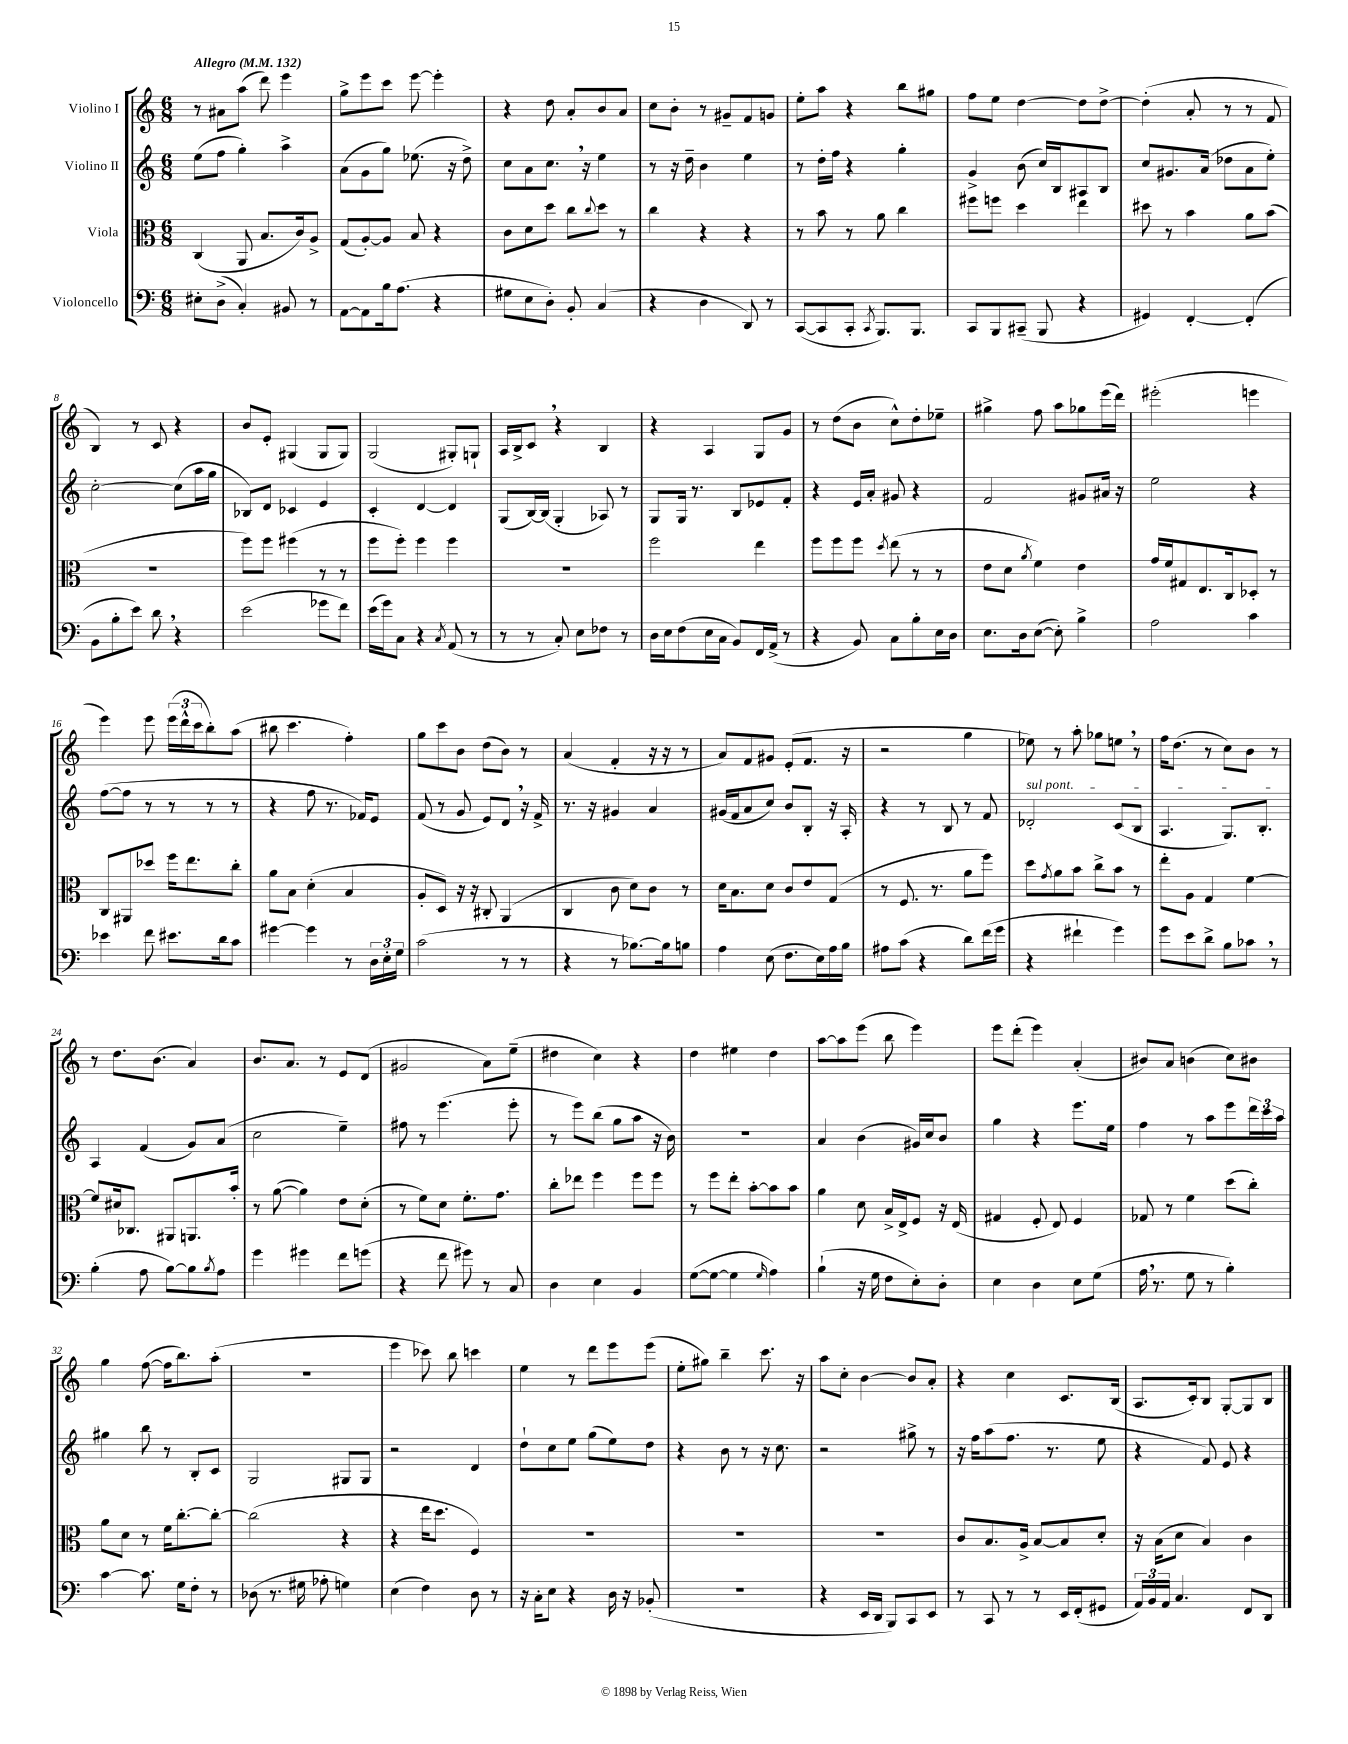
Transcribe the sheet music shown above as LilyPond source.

<<
\new StaffGroup <<
\new Staff = "s0" \with { instrumentName = "Violino I" } {
    \clef treble \key c \major \numericTimeSignature \time 6/8 \tempo "Allegro" 4 = 132
    r8 ais'8 a''8( d'''8) e'''4 |
    g''8-> e'''8 c'''8 e'''8~ e'''4-. |
    r4 d''8 a'8-. b'8 a'8 |
    c''8 b'8-. r8 gis'8-- f'8 g'8 |
    e''8-. a''8 r4 b''8 gis''8 |
    f''8 e''8 d''4~ d''8 d''8~-> |
    d''4-.( a'8-. r8 r8 f'8 |
    b4) r8 c'8 r4 |
    b'8 e'8-. gis4( gis8 gis8) |
    g2( gis8-.) g8-! |
    a16 b16-> c'8 \breathe r4 b4 |
    r4 a4 g8 g'8 |
    r8 d''8( b'8 c''8-^) d''8-. ees''8-- |
    gis''4-> f''8 a''8 ges''8 e'''16( d'''16) |
    eis'''2-.( e'''4 |
    e'''4) e'''8 \tuplet 3/2 { e'''16( d'''16-^ c'''16 } b''8-.) a''8( |
    bis''8 c'''4. f''4-.) |
    g''8 c'''8 b'8 d''8( b'8) r8 |
    a'4( f'4-. r16 r16 r8 |
    a'8) f'8 gis'8 e'8-.( f'8. r16 |
    r2 g''4 |
    ees''8) r8 a''8-. ges''8 e''8 \breathe r8 |
    f''16 d''8.( r8 c''8) b'8 r8 |
    r8 d''8. b'8.( a'4) |
    b'8. a'8. r8 e'8 d'8( |
    gis'2 a'8) e''8--( |
    dis''4 c''4) r4 |
    d''4 eis''4 d''4 |
    a''8~ a''8 e'''8( b''8 e'''4) |
    e'''8 d'''8-.( e'''4) a'4-.( |
    bis'8) a'8 b'4( c''8) bis'8 |
    g''4 f''8~( f''16 b''8.) a''8-.( |
    R2. |
    e'''4 ces'''8) b''8 c'''4 |
    e''4 r8 d'''8 e'''8 e'''8( |
    e''8-. gis''8) b''4-- c'''8. r16 |
    a''8 c''8-. b'4~ b'8 a'8-. |
    r4 c''4 c'8. b16( |
    a8. c'16-.) b8 g8~-. g8 b8 \bar "|." |
}
\new Staff = "s1" \with { instrumentName = "Violino II" } {
    \clef treble \key c \major \numericTimeSignature \time 6/8
    e''8( f''8 g''4-.) a''4-> |
    a'8( g'8 g''8) ees''8.( r16 d''8->) |
    c''8 a'8 c''8. \breathe r16 e''4 |
    r8 r16 d''16-- b'4 e''4 |
    r8 d''16-. f''16 r4 g''4-. |
    g'4-> b'8( c''16) b16 ais8 b8 |
    c''8 gis'8. a'16( des''8 a'8 e''8-.) |
    c''2~-. c''8( a''16 g''16 |
    bes8) d'8 ces'4 e'4 |
    c'4-. d'4~ d'4 |
    g8( b16~) b16( g4-. aes8) r8 |
    g8 g16 r8. b8 ees'8 f'8-. |
    r4 e'16 a'16-. gis'8 r4 |
    f'2 gis'8 ais'16 r16 |
    e''2 r4 |
    f''8~( f''8 r8 r8 r8 r8 |
    r4 f''8 r8. fes'16) e'8 |
    f'8( r8 g'8 e'8) d'8 \breathe r16 f'16-> |
    r8. r16 gis'4 a'4 |
    gis'16( f'16 a'8 c''8) b'8 b8-. r16 a16-. |
    r4 r8 b8 r8 f'8 |
    \once \override TextSpanner.bound-details.left.text = \markup { \italic "sul pont." } des'2-.\startTextSpan c'8( b8 |
    a4. g8.) b8.-.\stopTextSpan |
    a4 f'4( g'8) a'8( |
    c''2 e''4--) |
    fis''8 r8 e'''4.( e'''8-. |
    r8 e'''8) b''8( g''8 a''8 r16 b'16) |
    R2. |
    a'4 b'4( gis'16) c''16 b'8 |
    g''4 r4 e'''8. e''16 |
    f''4 r8 a''8 e'''8 \tuplet 3/2 { d'''16 c'''16 a''16 } |
    gis''4 b''8 r8 b8-. c'8 |
    g2 gis8 gis8 |
    r2 d'4 |
    d''8-! c''8 e''8 g''8( e''8) d''8 |
    r4 b'8 r8 r16 c''8. |
    r2 gis''8-> r8 |
    r16 f''16 a''8( f''8. r8. e''8 |
    r4 f'8) e'8 r4 \bar "|." |
}
\new Staff = "s2" \with { instrumentName = "Viola" } {
    \clef alto \key c \major \numericTimeSignature \time 6/8
    c4( a,8 b8. c'16) a8-> |
    g8( a8~-.) a8 b8 r4 |
    c'8 d'8 d''8 c''8 \appoggiatura { c''8 } d''8 r8 |
    c''4 r4 r4 |
    r8 b'8 r8 a'8 c''4 |
    fis''8 f''8 d''4 e''4 |
    dis''8 r8 b'4 a'8 b'8( |
    R2. |
    f''8) f''8 fis''4( r8 r8 |
    f''8 f''8-.) f''4 f''4 |
    R2. |
    f''2 e''4 |
    f''8 f''8 f''8 \acciaccatura { d''8 } e''8( r8 r8 |
    e'8 d'8 \acciaccatura { a'8 } f'4) e'4 |
    g'16 f'16 gis8 e8. c16 des8-. r8 |
    c8 ais,8 des''8 f''16 e''8. c''8-. |
    a'8 b8 d'4-.( b4 |
    a8-. d8) r16 r16 cis8-. a,4( |
    c4 c'8 d'8) c'8 r8 |
    d'16 b8. d'8 c'8 e'8 g8( |
    r8 f8. r8. a'8 f''8) |
    d''8 \acciaccatura { g'8 } a'8 b'8 c''8-> b'8 r8 |
    e''8-. a8 g4 f'4~ |
    f'8 dis'16 ces8. ais,8 a,8. b'16-. |
    r8 a'8~( a'4) e'8 d'8-.( |
    r8 f'8) d'8 f'8.-. g'8. |
    c''8-. ees''8 f''4 f''8 f''8 |
    r8 f''8 e''8-. b'8~-. b'8 b'8 |
    a'4 d'8 b16-> e16-> f8 r16 e16( |
    gis4 f8-. e8) f4 |
    ges8 r8 f'4 d''8( c''8-.) |
    a'8 d'8 r8 f'16 c''8.~-. c''8~-. |
    c''2( r4 |
    r4 e''16 d''8. f4) |
    R2. |
    R2. |
    R2. |
    c'8 b8. a16-> b8~ b8 d'8-. |
    r16 b16( d'8 b4) c'4 \bar "|." |
}
\new Staff = "s3" \with { instrumentName = "Violoncello" } {
    \clef bass \key c \major \numericTimeSignature \time 6/8
    eis8-. d8->( c4-.) bis,8 r8 |
    a,8~ a,8 b16 a8.( r4 |
    gis8 e8 d8-.) b,8-. c4( |
    r4 d4 d,8) r8 |
    c,8~( c,8 c,8-. \acciaccatura { c,8 } b,,8.) b,,8. |
    c,8 b,,8 cis,8--( b,,8 r4 |
    gis,4) f,4~-. f,4-.( |
    b,8 b8-. e'8) d'8 \breathe r4 |
    e'2( ges'8 f'8) |
    e'16( g'16) c8 r4 \acciaccatura { c8 } a,8( r8 |
    r8 r8 c8-.) e8 fes8 r8 |
    d16 e16 f8( e16 c16 b,8) f,16 a,16->( r8 |
    r4 b,8) c8 b8-. e16 d16 |
    e8. d16 e8~( e8-.) b4-> |
    a2 c'4 |
    ees'4 f'8 eis'8. d'16 c'8 |
    gis'4~ gis'4 r8 \tuplet 3/2 { d16 e16-. g16 } |
    c'2( r8 r8 |
    r4 r8 bes8.~) bes16 b8 |
    a4 e8( f8. e16) a16 b16 |
    ais8 c'8( r4 d'8) f'16( g'16 |
    r4 fis'4-! g'4) |
    g'8 e'8 d'8-> b8 ces'8 \breathe r8 |
    b4-.( a8 b8~) b8 \acciaccatura { b8 } a8 |
    g'4 gis'4 f'8 g'8( |
    r4 f'8 gis'8) r8 c8 |
    d4 e4 b,4 |
    g8~( g8~ g4 \grace { g16 } a4) |
    b4-!( r16 g16 f8 e8-.) d8-. |
    e4 d4 e8 g8( |
    a16 \breathe r8. g8 r8 b4-.) |
    c'4~ c'8. g16 f8-. r8 |
    des8( r8. gis16 aes8-. g4) |
    e4( f4) d8 r8 |
    r16 c16-. e8 r4 d16 r16 bes,8-.( |
    R2. |
    r4 e,16 d,16 b,,8) c,8 e,8 |
    r8 c,8 r8 r8 e,16 f,16-.( gis,8 |
    \tuplet 3/2 { a,16) b,16 a,16 } c4. f,8 d,8 \bar "|." |
}
>>
>>
